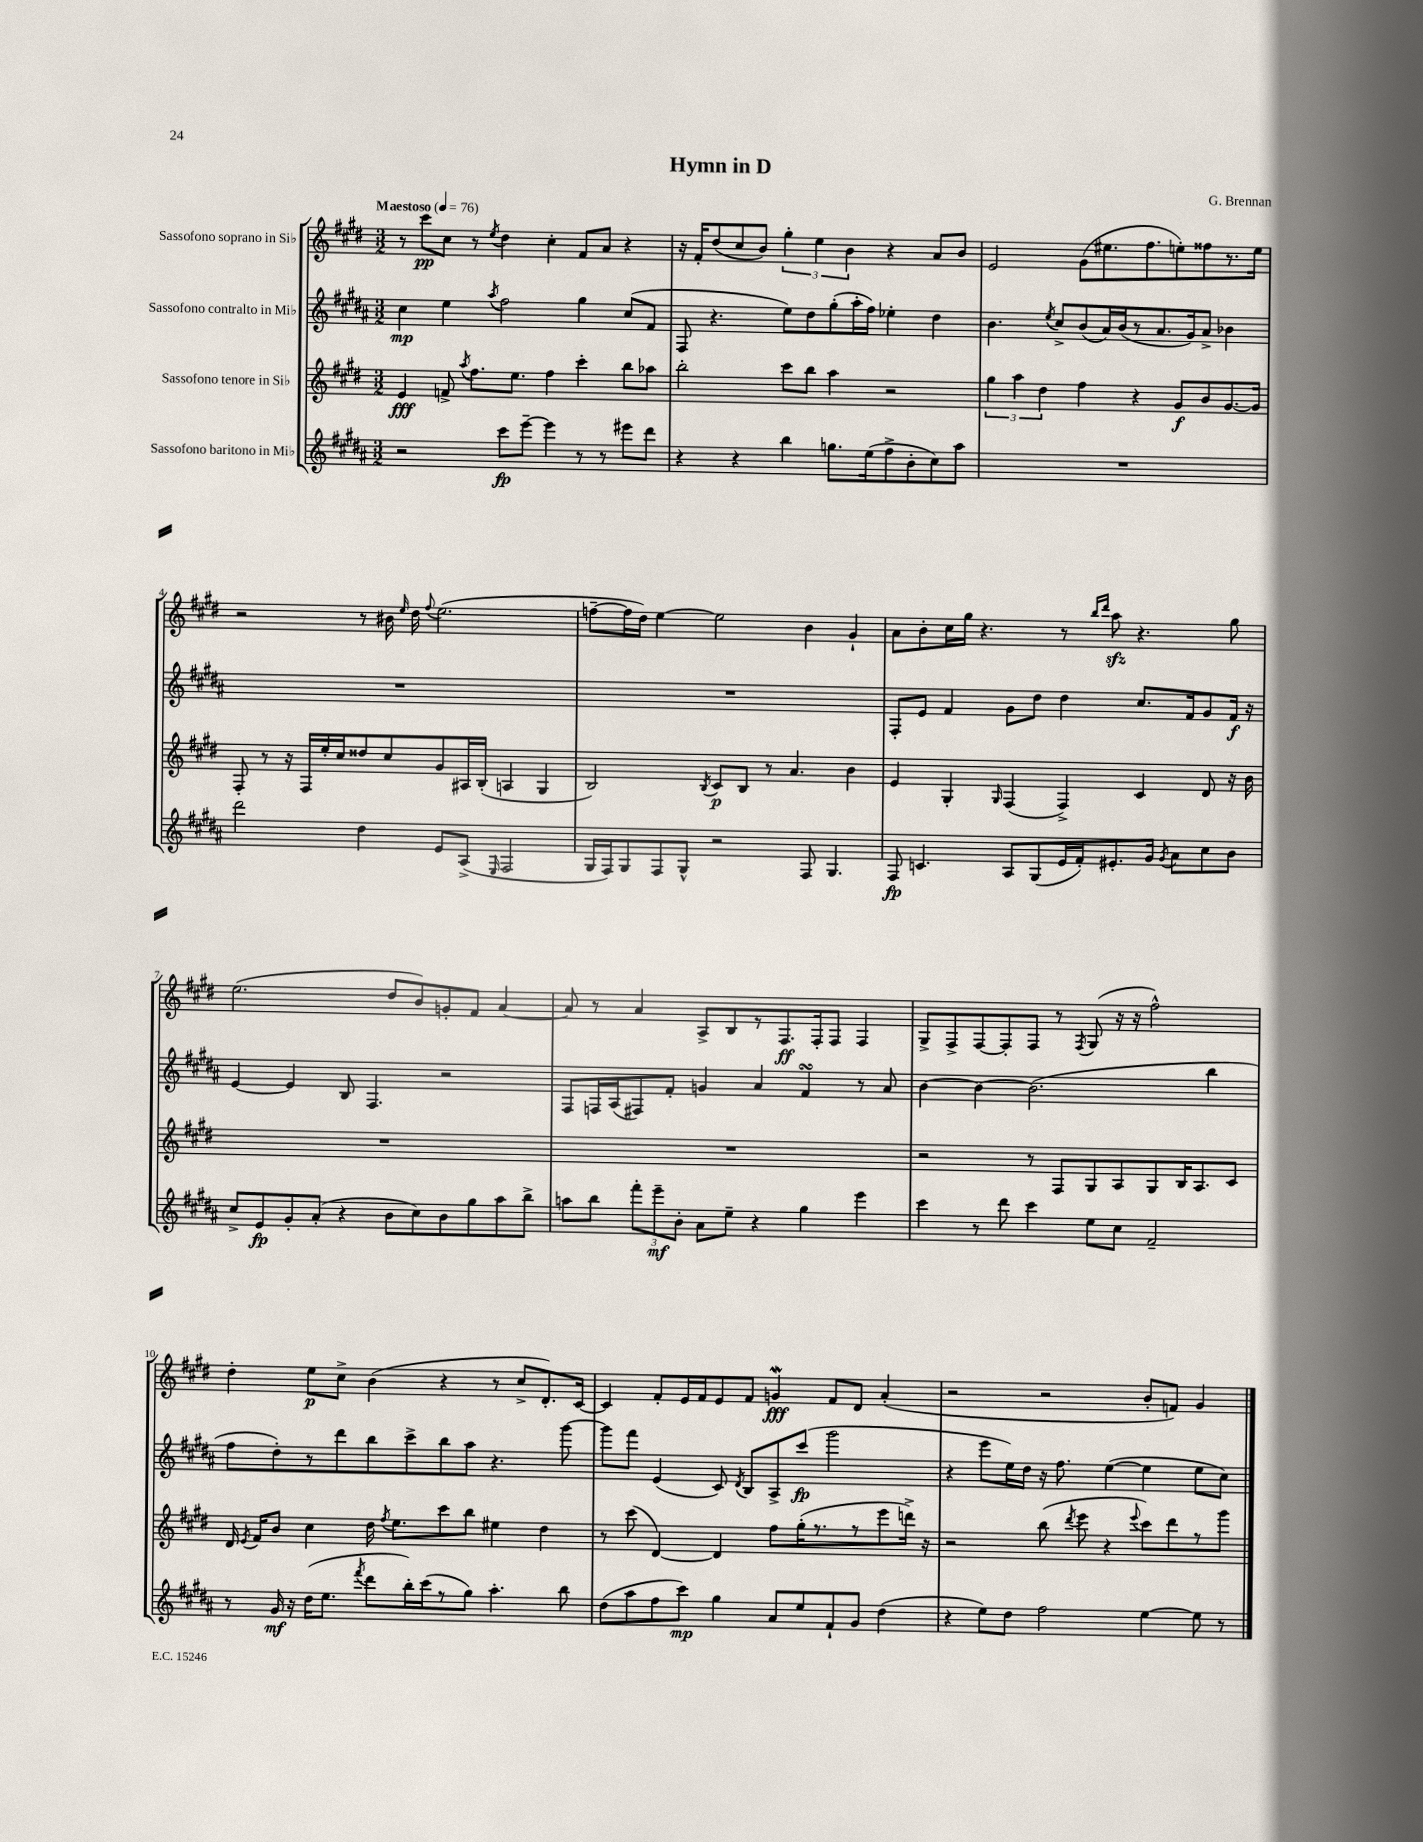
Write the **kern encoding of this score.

**kern	**kern	**kern	**kern
*staff4	*staff3	*staff2	*staff1
*clefG2	*clefG2	*clefG2	*clefG2
*k[f#c#g#d#a#]	*k[f#c#g#d#]	*k[f#c#g#d#a#]	*k[f#c#g#d#]
*M3/2	*M3/2	*M3/2	*M3/2
*MM76	*MM76	*MM76	*MM76
2r	4e	4cc#	8r
.	.	.	8ccc#
.	8f^	4ee	8cc#
.	8qaa	.	.
.	8.ff#	.	8r
.	.	8qaa#	8qee
8ccc#	.	2ff#	4dd#
.	8.ee	.	.
[8eee~	.	.	.
4eee]	4ff#	.	4cc#'
8r	4ccc#'	4gg#	8f#
8r	.	.	8a
8eee#	8bb	(8cc#	4r
8ddd#	8aa-	8f#	.
=	=	=	=
4r	2bb'	8F#	16r
.	.	.	16f#'
.	.	4.r	(8dd#
4r	.	.	8cc#
.	.	.	8b)
4bb	8ccc#	8ee)	6gg#'
.	8bb	8dd#	.
.	.	.	6ee
8.gg	4aa	(8gg#'	.
.	.	.	6b
.	.	16aa#'	.
(16ee	.	16ff#)	.
8ff#^	2r	4ee-'	4r
8b'	.	.	.
8cc#)	.	4dd#	8a
8aa#	.	.	8b
=	=	=	=
1.r	6gg#	4.b	2e
.	6aa	.	.
.	6dd#	.	.
.	.	8qee	.
.	.	8cc#^	.
.	4ff#	(8b	(8g#
.	.	16a#)	8.ee#
.	.	(16b	.
.	4r	8r	.
.	.	.	8.ff#
.	.	8.a#	.
.	8g#	.	8ee')
.	.	16g#)	.
.	8b	8a#^	8ff##
.	[8.g#	4b-	8.r
.	16g#]	.	16ee
=	=	=	=
2ddd#	8F#'	1.r	2r
.	8r	.	.
.	16r	.	.
.	16F#	.	.
.	16ee'	.	.
.	16cc#	.	.
4dd#	8dd##	.	8r
.	8cc#	.	16b#
.	.	.	16qqee
.	.	.	16dd#
.	.	.	8qqff#
8e	8g#	.	(2.ee
(8A#^	16A#	.	.
.	(16B'	.	.
16qqE	.	.	.
2F#	4A	.	.
.	4G#	.	.
=	=	=	=
16G#	2B)	1.r	[8ff~
16F#)	.	.	.
8G#	.	.	16ff]
.	.	.	16dd#)
8F#	.	.	[4ee
8G#^^	.	.	.
.	8qB	.	.
2r	8c#	.	2ee]
.	8B	.	.
.	8r	.	.
.	4.a	.	.
8F#	.	.	4b
4.G#	.	.	.
.	4b	.	4g#`
=	=	=	=
8F#	4e	8F#'	8a
4.c	.	8e	8b'
.	4G#'	4f#	16cc#
.	.	.	16gg#
.	.	.	4.r
.	16qqG#	.	.
8A#	(4F#	8g#	.
(8G#	.	8dd#	.
16e	4F#^)	4dd#	8r
16f#')	.	.	.
.	.	.	16qqbb
.	.	.	16qqddd#
8.e#'	.	.	8aa
.	4c#	8.cc#	4.r
16g#	.	.	.
8qg#	.	.	.
8a#	.	.	.
.	.	16f#	.
8cc#	8d#	8g#	.
8b	16r	16f#	8gg#
.	16b	16r	.
=	=	=	=
8cc#^	1.r	[4e	(2.ee
8e	.	.	.
8g#'	.	4e]	.
(8a#'	.	.	.
4r	.	8B	.
.	.	4.F#	.
8b	.	.	8dd#
8cc#)	.	.	8b)
8b	.	2r	8g'
8gg#	.	.	8f#
8aa#	.	.	[4a
8bb^	.	.	.
=	=	=	=
8aa	1.r	8F#	8a]
8bb	.	16F	8r
.	.	(16A#	.
12fff#'	.	8F#)	4a
12eee~	.	.	.
.	.	8f#'	.
12b'	.	.	.
8a#	.	4g	8A^
8ee~	.	.	8B
4r	.	4a#	8r
.	.	.	8.F#
4gg#	.	4f#	.
.	.	.	16F#'
.	.	.	8F#
4eee	.	8r	4F#
.	.	8a#	.
=	=	=	=
4ccc#	2r	[4b	8G#^
.	.	.	8F#^
8r	.	4b_	[8F#
8ddd#	.	.	8F#']
4ccc#	8r	(2.b]	8F#
.	8F#	.	8r
.	.	.	8qF#
8ee	8G#	.	(8G#
8cc#	8A	.	16r
.	.	.	16r
2f#~	8G#	.	2ff#^^)
.	16B	.	.
.	8.A	.	.
.	.	4bb	.
.	8c#	.	.
=	=	=	=
8r	16d#	8ff#	4dd#'
.	8qe	.	.
.	16f#	.	.
16g#	8b	8dd#')	.
16r	.	.	.
(16dd#	4cc#	8r	8ee
8.ee	.	.	.
.	.	8ddd#	8cc#^
8qfff#	.	.	.
8ddd#	16dd#	8bb	(4b
.	8qff#	.	.
.	8.ee	.	.
16bb')	.	8ccc#^	.
(16ccc#	.	.	.
8r	8ccc#	8bb	4r
8gg#)	8bb	8aa#	.
4.aa#'	4ee#	4.r	8r
.	.	.	8cc#^
.	4dd#	.	8.d#')
8bb	.	[8ggg#	.
.	.	.	[16c#
=	=	=	=
(8dd#	8r	8ggg#]	4c#]
8aa#	(8ccc#	8fff#	.
8ff#	[4d#)	(4e	8f#'
8ccc#)	.	.	16e
.	.	.	16f#
4gg#	4d#]	8c#)	8e
.	.	8qd#	.
.	.	8B	8f#
8a#	8ff#	8A#^	4g
8ee	(16gg#'	(8ccc#	.
.	8.r	.	.
8f#`	.	2ggg#	8f#
8g#	8r	.	8d#
(4dd#	8eee	.	(4a'
.	16ddd^)	.	.
.	16r	.	.
=	=	=	=
4r	2r	4r	2r
8ee)	.	8eee	.
8dd#	.	16ee)	.
.	.	16dd#	.
2ff#	(8bb	16r	2r
.	.	8.ff#	.
.	8qddd#	.	.
.	8eee	.	.
.	4r	([4ee	.
.	8qqeee	.	.
[4ee	8ccc#)	4ee]	8b'
.	8ddd#	.	8f)
8ee]	8r	8ee	4g#
8r	8ggg#	8cc#)	.
==	==	==	==
*-	*-	*-	*-
